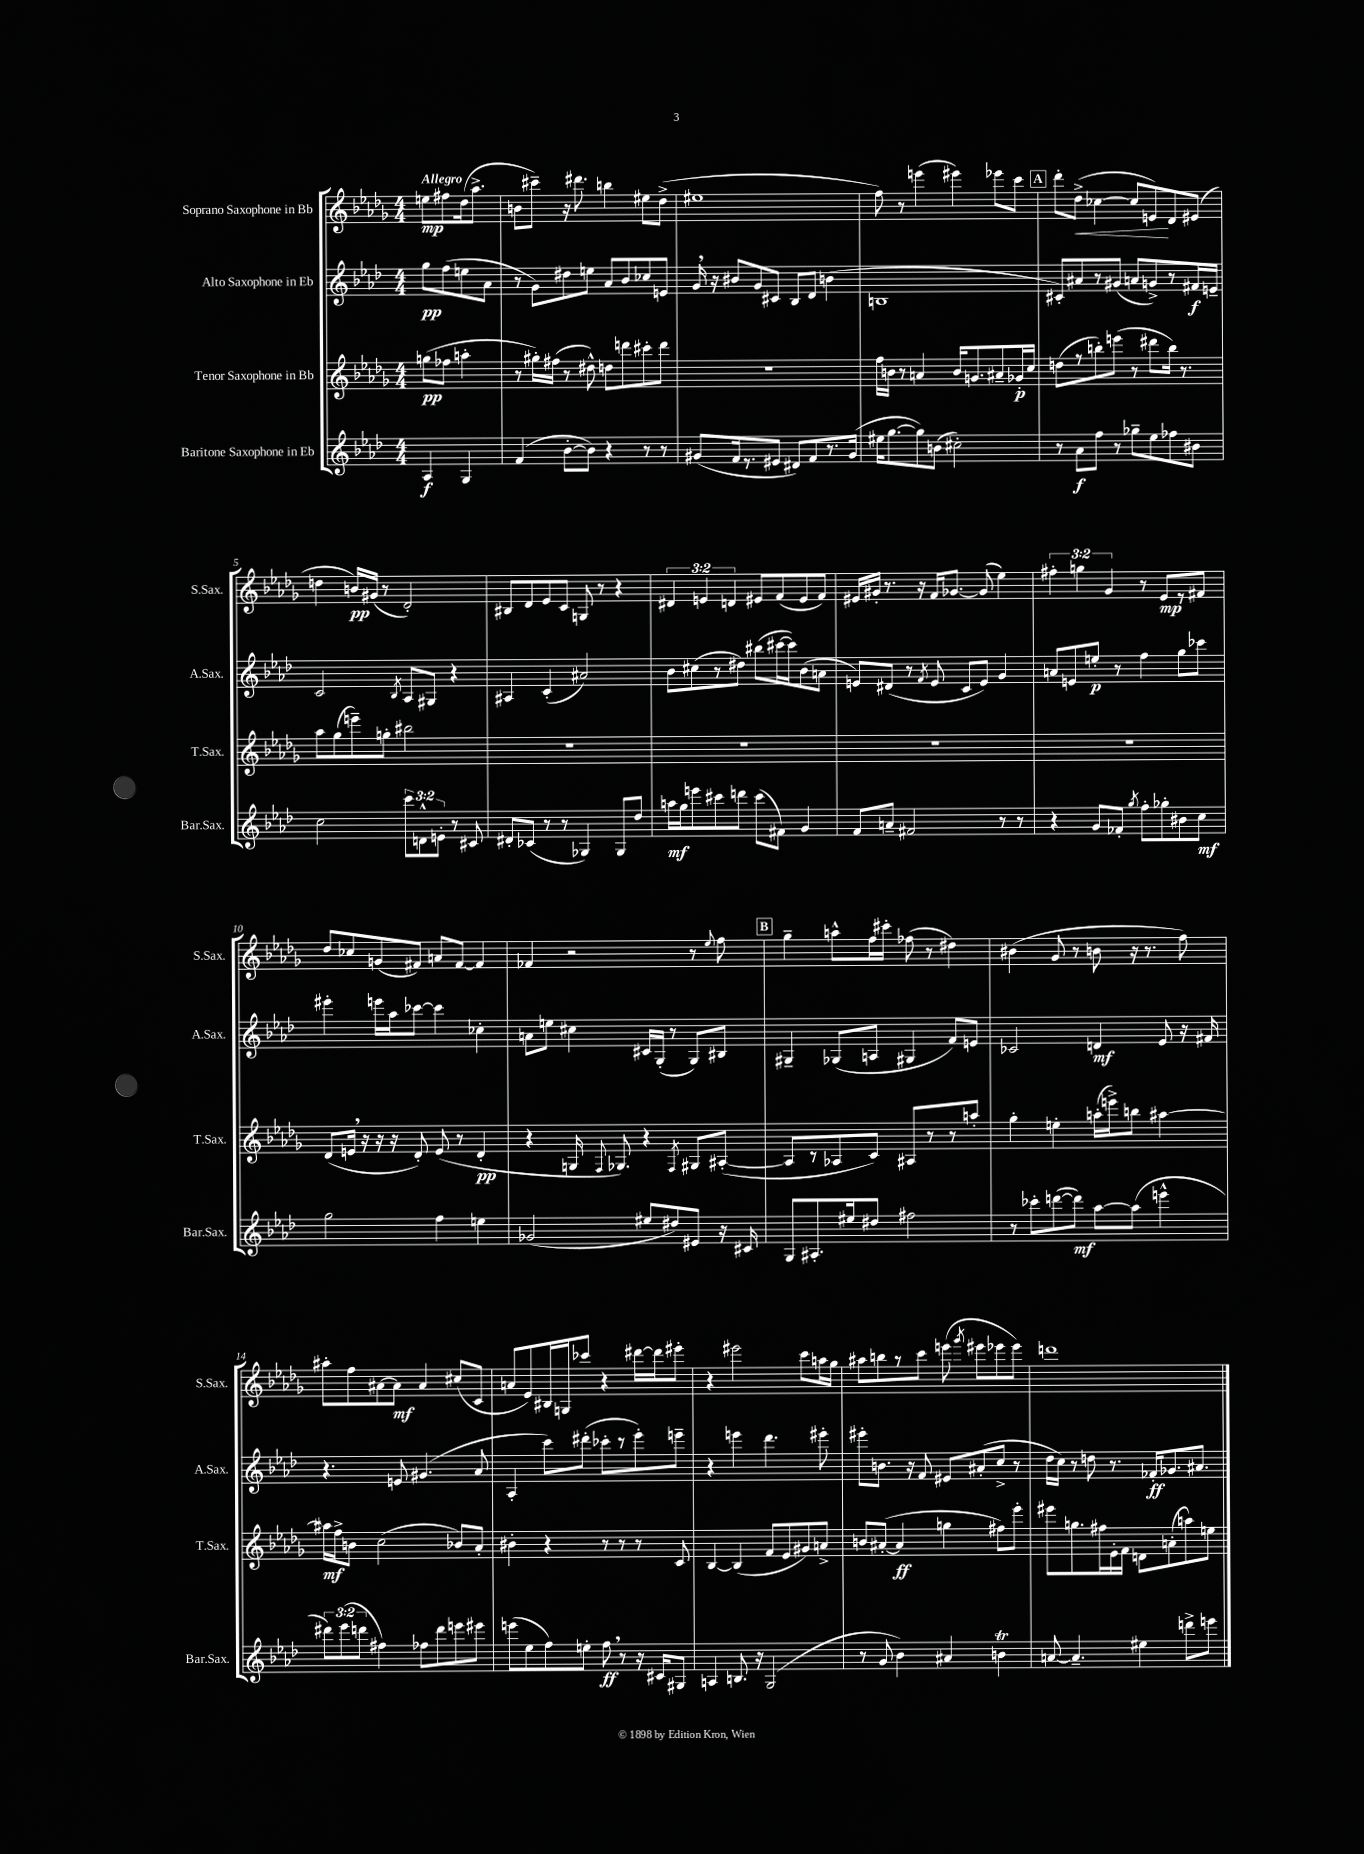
<<
\new StaffGroup <<
\new Staff = "s0" \with { instrumentName = "Soprano Saxophone in Bb" shortInstrumentName = "S.Sax." } {
    \clef treble \key des \major \numericTimeSignature \time 4/4 \override Staff.TupletNumber.text = #tuplet-number::calc-fraction-text \partial 2 \tempo "Allegro"
    \autoBeamOff e''8[\mp fis''8 des''16( aes''8.]-> |
    b'8[ cis'''8]--) r16 dis'''8. b''4 eis''8[ des''8]->( |
    eis''1 |
    f''8) r8 e'''4( eis'''4) ees'''8[ c'''8] |
    \mark \markup { \box "A" } des'''8[-. des''8]->\<( ces''4~ ces''8[ e'8\!) des'8 eis'8]( |
    d''4 b'16[\pp) gis'16]( r8 des'2-.) |
    bis8[ des'8 ees'8 c'8] g8 r8 r4 |
    \tuplet 3/2 { dis'4 e'4 d'4 } eis'8[ f'8( eis'8 f'8]) |
    eis'16[ gis'16]-. r8. r16 f'16[ ges'8.]~ ges'8( ees''4) |
    \tuplet 3/2 { fis''4-. g''4 ges'4 } r8 ees'8[\mp r8 fis'8] |
    des''8[ ces''8 g'8( fis'8]) a'8[ fis'8]~ fis'4 |
    fes'4 r2 r8 \appoggiatura { ees''8 } f''8 |
    \mark \markup { \box "B" } ges''4-- a''8[-^ f''16 cis'''16]-. fes''8( r8 dis''4) |
    bis'4( ges'8 r8 b'8 r16 r8. f''8) |
    ais''8[-. f''8 ais'8~ ais'8]\mf ais'4 cis''8[( c'8] |
    a'8[ ees'8) bis16 g16 ces'''8] r4 dis'''16[~ dis'''16 eis'''8]-. |
    r4 eis'''2 c'''8[ a''16 ges''16] |
    ais''8[ b''8 r8 c'''8] e'''8( \acciaccatura { ges'''8 } eis'''8[ ees'''8 ees'''8]) |
    d'''1 \bar "|." |
}
\new Staff = "s1" \with { instrumentName = "Alto Saxophone in Eb" shortInstrumentName = "A.Sax." } {
    \clef treble \key aes \major \numericTimeSignature \time 4/4 \partial 2
    \autoBeamOff g''8[\pp f''8( e''8 aes'8] |
    r8 g'8[) dis''8 e''8] aes'8[ bes'8 ces''8 e'8] |
    g'16 \breathe r16 bis'8[ g'8 cis'8] bes8[ des'8] b'4( |
    b1 |
    \mark \markup { \box "A" } cis'8[-.) ais'8 r8 gis'8]( a'8[ g'8->) r8 fis'16\f e'16]-- |
    c'2 \acciaccatura { bes8 } aes8[ gis8] r4 |
    ais4 c'4-.( ais'2) |
    bes'8[ cis''8( r8 dis''8]) bis''8[( cis'''16~ cis'''16) bes'8( a'8] |
    e'8[) dis'8]( r8 \acciaccatura { f'8 } e'8 c'8[ e'8]) g'4 |
    a'8[ e'8 e''8]-.\p r8 f''4 g''8[ ces'''8] |
    eis'''4-. e'''16[ aes''16 ces'''8]~ ces'''4 ces''4-. |
    a'8[ e''8] cis''4 cis'16[ g16]-.( r8 g8[) bis8] |
    \mark \markup { \box "B" } gis4-- ges8[( a8] gis4 f'8[) e'8] |
    ces'2 d'4\mf ees'8 r16 fis'16 |
    r4. e'8 gis'4.( aes'8 |
    aes4-. c'''8[) dis'''8]-.( ces'''8[-. r8 ees'''8-.) e'''8]-- |
    r4 e'''4 des'''4. eis'''8-. |
    eis'''8[-. b'8.] r16 f'8 eis'8[ ais'8-.( c''8]-> r8 |
    des''16[ c''16]) r8 d''8 r8. fes'16[-.\ff ges'8. ais'8.] \bar "|." |
}
\new Staff = "s2" \with { instrumentName = "Tenor Saxophone in Bb" shortInstrumentName = "T.Sax." } {
    \clef treble \key des \major \numericTimeSignature \time 4/4 \partial 2
    \autoBeamOff g''8[\pp( fes''8] a''4-. |
    r8 gis''16[-.) fis''16]( r8 dis''8-^) d''8[ d'''8 cis'''8-. d'''8] |
    R1 |
    f''16[ b'16] r8 a'4 b'16[ g'8. ais'8-- ges'16-.\p c''16] |
    \mark \markup { \box "A" } d''8[( r8 b''8-.) e'''8]( r8 dis'''8[ b''16]) r8. |
    aes''8[ ges''8( e'''8--) g''8]-. bis''2 |
    R1 |
    R1 |
    R1 |
    R1 |
    des'8[( e'16] \breathe r16 r16 r16 des'8-.) e'8( r8 des'4-.\pp |
    r4 g16 \appoggiatura { f8 } ges8.) r4 \acciaccatura { f8 } gis8[ ais8]~-.( |
    \mark \markup { \box "B" } ais8[ r8 aes8 c'8]) ais8[ r8 r8 a''8]-. |
    ges''4-. e''4-. a''16[-.( e'''16->) b''8] ais''4~ |
    ais''16[\mf f''16-> b'8] c''2( bes'8[) aes'8]-. |
    bis'4-. r4 r8 r8 r8 c'8 |
    bes4~ bes4( f'8[ ees'8 gis'8) a'8]-> |
    b'8[ ais'8]~-.( ais'4\ff g''4 fis''8[) ees'''8]-. |
    eis'''8[ g''8. fis''16 ees'16-. f'16] d'8[ a'8-.( a''8) e''8] \bar "|." |
}
\new Staff = "s3" \with { instrumentName = "Baritone Saxophone in Eb" shortInstrumentName = "Bar.Sax." } {
    \clef treble \key aes \major \numericTimeSignature \time 4/4 \override Staff.TupletNumber.text = #tuplet-number::calc-fraction-text \partial 2
    \autoBeamOff aes4\f g4 |
    f'4( bes'8[~-. bes'8]) r4 r8 r8 |
    gis'8[( f'16 r8. eis'8] dis'8[) f'8 r8. gis'16]( |
    eis''16[ g''8.~ g''8) b'8]( cis''2-.) |
    \mark \markup { \box "A" } r8 aes'8[\f f''8] r8 ges''8[-- ees''8 fes''8 bis'8] |
    c''2 \tuplet 3/2 { c'''8[ d'8-^ e'8]-. } r8 cis'8 |
    dis'8[-. ces'8]( r8 r8 ges4) ges8[ des''8] |
    a''16[\mf g''16 e'''8 cis'''8 d'''8] cis'''8[( fis'8]) g'4 |
    f'8[ a'8]-- fis'2 r8 r8 |
    r4 g'8[ fes'8]-. \acciaccatura { g''8 } f''8[-. ges''8-. bis'8 c''8]\mf |
    g''2 f''4 e''4 |
    ges'2( eis''8[ dis''8) eis'8] r16 cis'16 |
    \mark \markup { \box "B" } g8[ ais8.-. eis''16 dis''8] fis''2 |
    r8 ces'''8[-. d'''8~( d'''8]\mf) aes''8[~ aes''8]( e'''4-^ |
    \tuplet 3/2 { dis'''8[) ees'''8( d'''8] } fis''4) fes''8[ d'''8 e'''8 eis'''8] |
    e'''8[( ees''8 f''8) e''8]-. f''8\ff \breathe r8 r16 cis'16[ gis8] |
    a4 b8. r16 g2( |
    r8 g'8 bes'4) ais'4 b'4\trill |
    a'8~ a'4.-- eis''4 d'''8[-> e'''8] \bar "|." |
}
>>
>>
